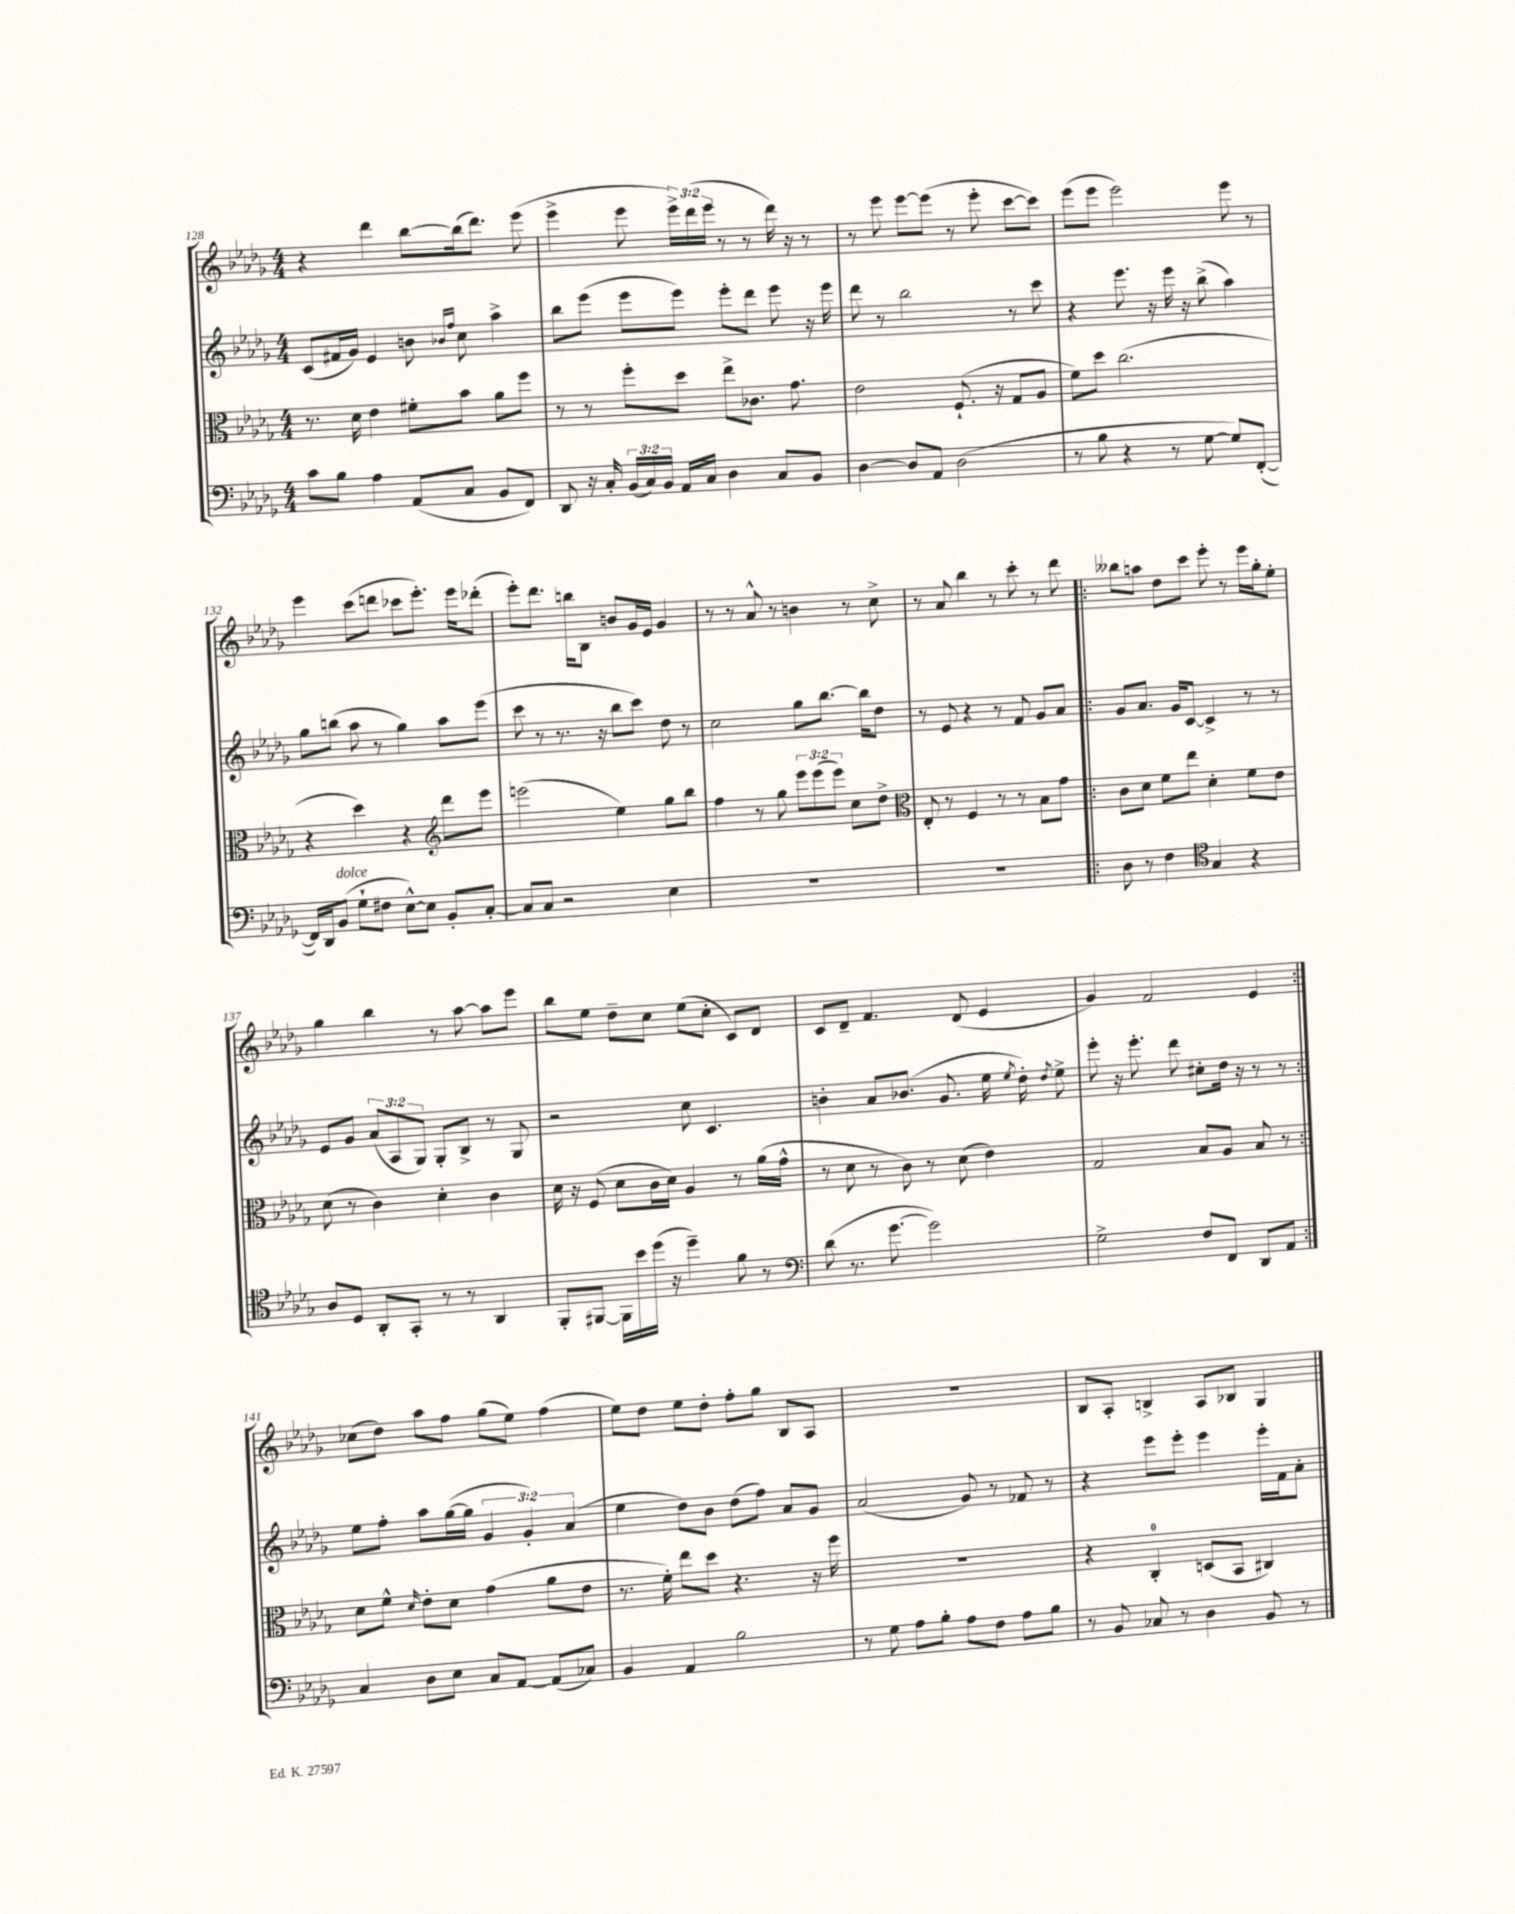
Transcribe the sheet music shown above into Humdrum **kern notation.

**kern	**kern	**kern	**kern
*part4	*part3	*part2	*part1
*staff4	*staff3	*staff2	*staff1
*clefF4	*clefC3	*clefG2	*clefG2
*k[b-e-a-d-g-]	*k[b-e-a-d-g-]	*k[b-e-a-d-g-]	*k[b-e-a-d-g-]
*M4/4	*M4/4	*M4/4	*M4/4
=128	=128	=128	=128
8c\L	8.r	(8c/L	4r
8B-\J	.	16f#X/L	.
.	16d-\	16g-/JJ)	.
4A-\	4e-\	4e-/	4ddd-\
(8AA-/L	8f#X'\L	8bn\	[8bb-\L
.	.	16qqb-X/LL	.
.	.	16qqff/JJ	.
8C/J	8b-\J	8cc\	(16bb-\k]
.	.	.	8.ddd-\J)
8BB-/L	8a-\L	4aa-^\	.
8FF/J)	8ff\J	.	(8eee-\
=129	=129	=129	=129
8DD-/	8r	8bb-\L	4eee-^\
16r	8r	(8eee-\J	.
16C'/	.	.	.
(24BB-/LL	8ff'\L	8eee-\L	8eee-\
24C/)	.	.	.
24BB-/JJ	.	.	.
16AA-/LL	8dd-\J	8eee-\J)	24eee-^\LL)
.	.	.	(24ddd-\
16C/JJ	.	.	.
.	.	.	24eee-\JJ
4D-\	8ee-^\L	8eee-'\L	8r
.	8.c-X\J	8ddd-\J	8r
8C/L	.	8eee-\	16ddd-\)
.	8.g-\	.	16r
8BB-/J	.	16r	8r
.	.	16eee-\	.
=130	=130	=130	=130
[4D-\	2e-\	8ddd-\	8r
.	.	8r	8eee-\
8D-/L]	.	2bb-\	[8eee-\L
8AA-/J	.	.	(8eee-\J]
(2D-\	(8.F`/	.	8r
.	.	.	8eee-'\
.	16r	.	.
.	8G-/L	8r	[8ccc\L
.	8A-/J	8ccc\	8ccc\J])
=131	=131	=131	=131
8r	8f\L)	4r	(8eee-\L
8B-\	8dd-\J	.	8eee-\J
4r	(2.cc\	8.eee-\	2eee-\)
.	.	16r	.
8r	.	16eee-\	.
.	.	16r	.
[8G-\	.	(8bb-^\	.
8G-/L])	.	4aa-\)	8eee-\
([8FF'/J	.	.	8r
!!LO:LB:g=z
=132	=132	=132	=132
16FF/LL])	4r	8gg-\L	4eee-\
16DD-/J	.	.	.
!LO:TX:a:i:t=dolce	!	!	!
(8BB-/J	.	(8bbn\J	.
8G-`\L	4dd-\)	8aa-\	(8ccc\L
8F#X\J	.	8r	8dddn\J
[8E-^^\L)	4r	4gg-\)	8ccc-X\L
8E-\J]	.	.	8.eee-'\J)
*	*clefG2	*	*
8BB-'/L	8ddd-\L	8aa-\L	.
.	.	.	16eee-\KL
[8C'/J	8eee-\J	(8eee-\J	(8ddd-X'\J
=133	=133	=133	=133
8C/L]	(2eeen\	8ccc\	8eee-'\L)
8C/J	.	8r	8.ddd-\J
2r	.	8.r	.
.	.	.	16bbn\KL
.	.	.	8B-\J
.	.	16r	.
.	4ee-\)	8bb-\L	8bn/L
.	.	8ccc\J)	16g-/L
.	.	.	16e-/JJ
4E-\	8gg-\L	8dd-\	4g-/
.	8bb-\J	8r	.
=134	=134	=134	=134
1r	4ff\	2cc\	8r
.	.	.	8r
.	8r	.	8a-^^/
.	8gg-\	.	8r
.	12eee-\L	8gg-\L	4bn\
.	(12eee-\	.	.
.	.	[8.bb-\J	.
.	12eee-\J)	.	.
.	8cc\L	.	8r
.	.	16bb-\KL]	.
.	8dd-^\J	8dd-\J	8cc^\
=135	=135	=135	=135
*	*clefC3	*	*
1r	8E-'/	8r	8r
.	8r	8e-/	8a-/
.	4F/	4r	4bb-\
.	8r	8r	8r
.	8r	8f/	8ccc'\
.	8B-\L	8g-/L	8r
.	8g-\J	8a-/J	8ddd-\
=136!|:	=136!|:	=136!|:	=136!|:
8D-\	8c\L	8g-/L	8bb--X\L
8r	8d-\J	8.a-/J	8aan\J
4F\	8f\L	.	8dd-\L
.	.	16g-/KL	.
.	8ee-\J	[8c/J	8ccc\J
*clefC4	*	*	*
4G-/	4d-'\	4c^/]	8eee-'\
.	.	.	8r
4r	8f\L	8r	16eee-\LL
.	.	.	16gg-'\J
.	8e-\J	8r	8ee-'\J
!!LO:LB:g=z
=137	=137	=137	=137
8A-/L	(8d-\	8e-/L	4gg-\
8D-/J	8r	8g-/J	.
8AA-'/L	4c\)	(12a-/L	4bb-\
.	.	12A-/	.
8GG-'/J	.	.	.
.	.	12G-/J)	.
8r	4d-'\	8G-'/L	8r
8r	.	8B-^/J	[8aa-\
4AA-/	4c\	8r	8aa-\L]
.	.	8G-/	8eee-\J
=138	=138	=138	=138
8FF'/L	16d-\	2r	8bb-\L
.	16r	.	.
[8FF#X/J	(8F/	.	8ee-\J
16FF#\LL]	8d-\L	.	8dd-~\L
16b-\	.	.	.
(16dd-\JJ	16c\L	.	8cc\J
16r	16d-\JJ)	.	.
4dd-~\)	4A-/	8cc\	(8ee-\L
.	.	4.c/	8cc'\J
8f\	8r	.	8c/L)
8r	(16a-\LL	.	8d-/J
.	16g-^^\JJ	.	.
=139	=139	=139	=139
*clefF4	*	*	*
(8d-\	8r	4bn'\	8c/L
8.r	8d-\	.	8d-~/J
.	8r	8a-/L	4.f/
[8.g-\	.	.	.
.	8c\)	(8.b-X/J	.
2g-\])	8r	.	.
.	.	8.g-/	.
.	(8d-\	.	(8d-/
.	4e-\)	16ee-\	4e-/
.	.	8qee-/	.
.	.	16dd-'\)	.
.	.	8qdd-/	.
.	.	8ee-^\	.
=140	=140	=140	=140
2G-^\	2G-/	8eee-'\	4g-/)
.	.	16r	.
.	.	8.eee-'\	.
.	.	.	2f/
.	.	8ddd-\	.
8F/L	8B-/L	8cc#X'\L	.
8FF/J	8A-/J	16dd-\Jk	.
.	.	16r	.
8DD-/L	8B-/	8r	4e-/
8AA-/J	8r	8r	.
!!LO:LB:g=z
=141:|!	=141:|!	=141:|!	=141:|!
4C/	8d-\L	8ee-\L	(8cc-X\L
.	8f^^\J	8ff'\J	8dd-\J)
.	16qqd-/	.	.
8D-\L	8e-'\L	8aa-\L	8aa-\L
8E-\J	8d-\J	([16gg-\L	8ff\J
.	.	16gg-\JJ]	.
8C/L	(4g-\	6g-/	(8gg-\L
[8AA-/J	.	.	8ee-\J)
.	.	6g-'/)	.
(8AA-/L]	8a-\L	.	(4ff\
.	.	(6a-/	.
8C-X/J)	8e-\J	.	.
=142	=142	=142	=142
4BB-/	8.r	4ee-\	8ee-\L)
.	.	.	8dd-\J
.	16f'\)	.	.
4AA-/	8ee-\L	8dd-\L)	8ee-\L
.	8dd-\J	8b-\J	8dd-'\J
2B-\	4.r	(8dd-\L	8ff'\L
.	.	8ff\J)	8gg-\J
.	.	8a-/L	8B-/L
.	16r	8g-/J	8A-/J
.	16ff\	.	.
=143	=143	=143	=143
8r	1r	(2a-/	1r
8G-\	.	.	.
8A-\L	.	.	.
8B-'\J	.	.	.
8A-\L	.	8g-/)	.
8F\J	.	8r	.
8A-\L	.	8f-X/	.
8B-\J	.	8r	.
=144	=144	=144	=144
8r	4r	4r	8B-/L
8BB-/	.	.	8A-'/J
8C-X/	4C'/	8eee-\L	4Bn^/
8r	.	8eee-'\J	.
4D-\	(8Dn/L	4eee-\	8A-/L
.	8BB-/J	.	8B-X/J
8BB-/	4C#X/)	16eee-'\LL	4G-/
.	.	16f\J	.
8r	.	8a-'\J	.
==	==	==	==
*-	*-	*-	*-
